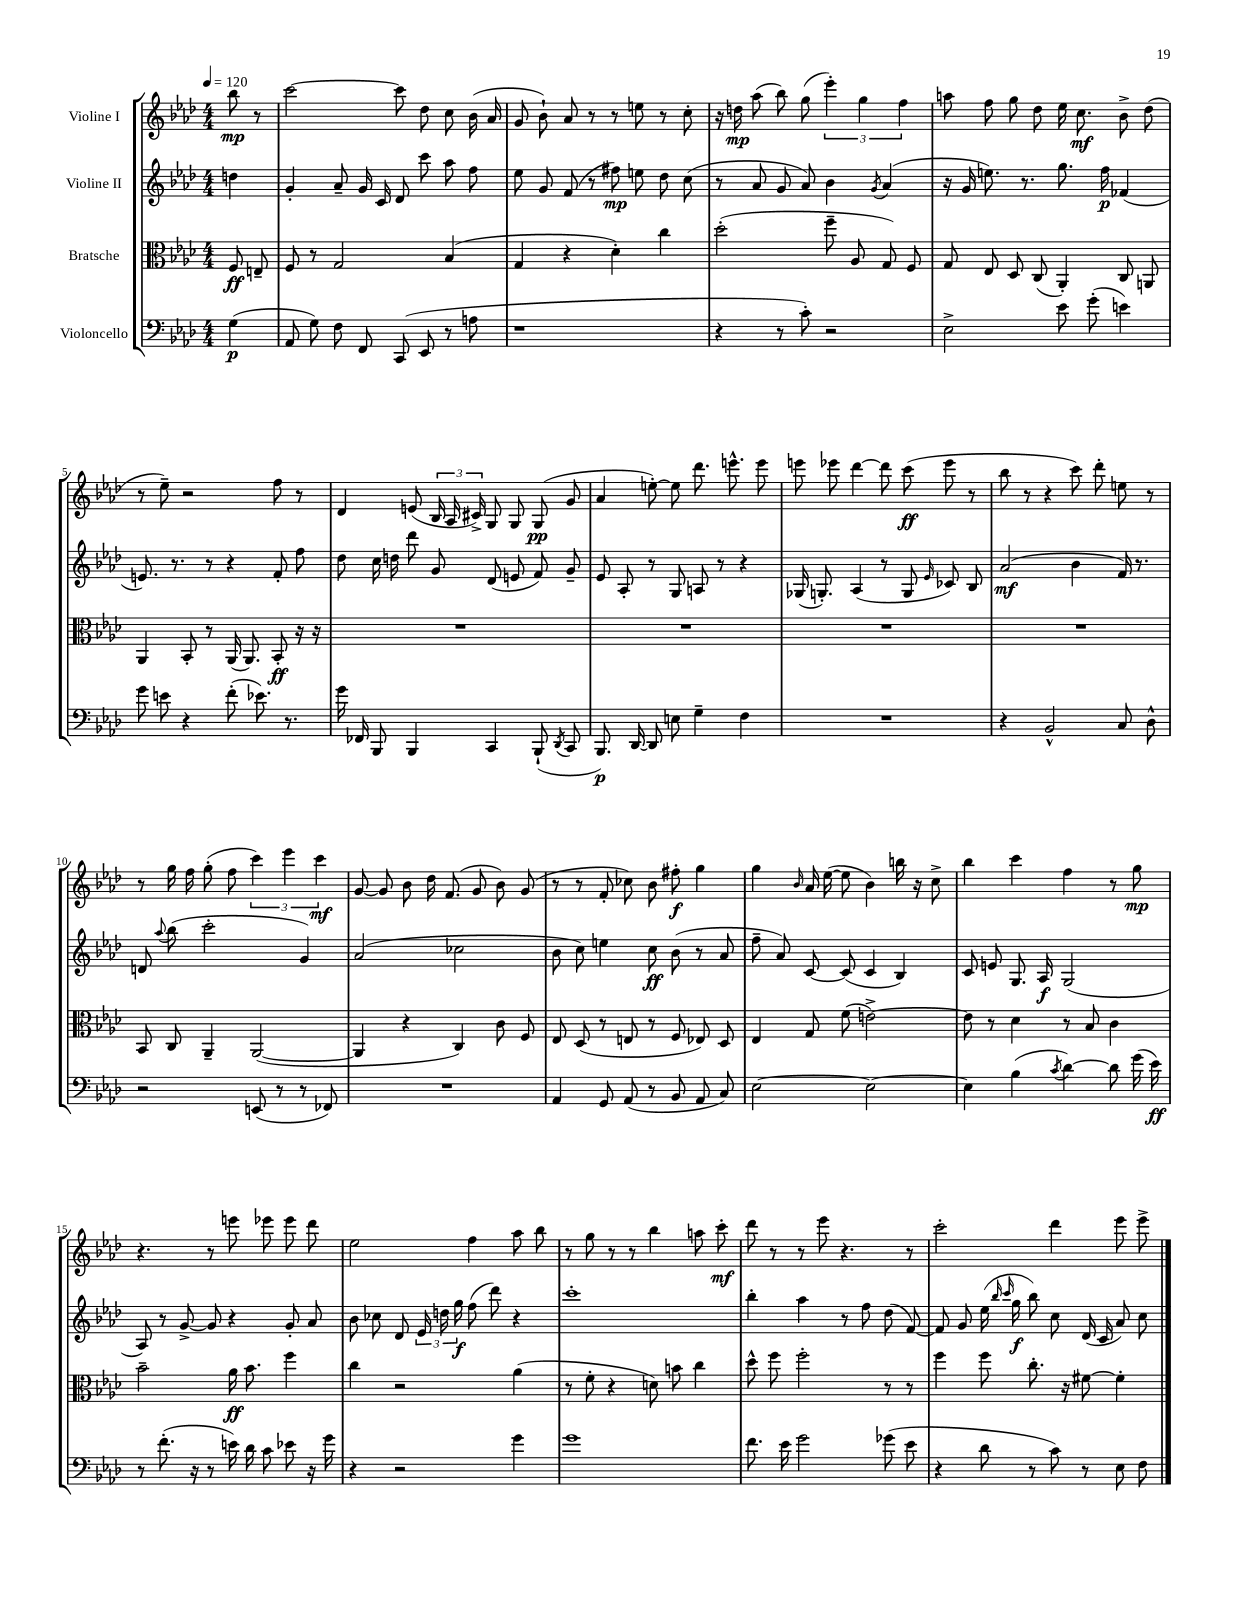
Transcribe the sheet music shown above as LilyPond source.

<<
\new StaffGroup <<
\new Staff = "s0" \with { instrumentName = "Violine I" } {
    \clef treble \key aes \major \numericTimeSignature \time 4/4 \partial 4 \tempo 4 = 120
    \autoBeamOff bes''8\mp r8 |
    c'''2~ c'''8 des''8 c''8 bes'16( aes'16 |
    g'8 bes'8-!) aes'8 r8 r8 e''8 r8 c''8-. |
    r16 d''16\mp aes''8( bes''8) g''8( \tuplet 3/2 { ees'''4-.) g''4 f''4 } |
    a''8 f''8 g''8 des''8 ees''16 c''8.\mf bes'8-> des''8( |
    r8 ees''8--) r2 f''8 r8 |
    des'4 e'8( \tuplet 3/2 { bes16 aes16 cis'16->) } g8 g8 g8\pp( g'8 |
    aes'4 e''8~-.) e''8 des'''8. e'''8.-^ e'''8 |
    e'''8 ees'''8 des'''4~ des'''8 c'''8\ff( ees'''8 r8 |
    bes''8 r8 r4 c'''8) des'''8-. e''8 r8 |
    r8 g''16 f''16 g''8-.( f''8 \tuplet 3/2 { c'''4) ees'''4 c'''4\mf } |
    g'8~ g'8 bes'8 des''16 f'8.( g'8 bes'8) g'8( |
    r8 r8 f'8-. ces''8) bes'8 fis''8-.\f g''4 |
    g''4 \grace { bes'16 } aes'16 ees''16~( ees''8 bes'4) b''16 r16 c''8-> |
    bes''4 c'''4 f''4 r8 g''8\mp |
    r4. r8 e'''8 ees'''8 ees'''8 des'''8 |
    ees''2 f''4 aes''8 bes''8 |
    r8 g''8 r8 r8 bes''4 a''8 c'''8-.\mf |
    des'''8 r8 r8 ees'''8 r4. r8 |
    c'''2-. des'''4 ees'''8 ees'''8-> \bar "|." |
}
\new Staff = "s1" \with { instrumentName = "Violine II" } {
    \clef treble \key aes \major \numericTimeSignature \time 4/4 \partial 4
    \autoBeamOff d''4 |
    g'4-. aes'8-- g'16 c'16 des'8 c'''8 aes''8 f''8 |
    ees''8 g'8 f'8( r8 fis''8\mp) e''8 des''8 c''8( |
    r8 aes'8 g'8 aes'8) bes'4 \acciaccatura { g'8 } aes'4( |
    r16 g'16 e''8.) r8. g''8. f''16\p fes'4( |
    e'8.) r8. r8 r4 f'8-. f''8 |
    des''8 c''16 d''16 des'''8 g'8 des'8( e'8 f'8) g'8-- |
    ees'8 aes8-. r8 g8 a8 r8 r4 |
    ges16( g8.-.) aes4( r8 g8 \grace { ees'16 } ces'8) bes8 |
    aes'2\mf( bes'4 f'16) r8. |
    d'8 \appoggiatura { aes''8 } bes''8( c'''2-. g'4) |
    aes'2( ces''2 |
    bes'8 c''8) e''4 c''8\ff bes'8( r8 aes'8 |
    f''8-- aes'8) c'8~ c'8( c'4 bes4) |
    c'8 e'8 g8. aes16\f g2( |
    aes8) r8 g'8~-> g'8 r4 g'8-. aes'8 |
    bes'8 ces''8 des'8 \tuplet 3/2 { ees'16 d''16 g''16\f } f''8( des'''8) r4 |
    c'''1-. |
    bes''4-. aes''4 r8 f''8 des''8( f'8~) |
    f'8 g'8 ees''16( \grace { bes''16 c'''16 } g''16\f bes''8) c''8 des'16( c'16 aes'8) c''8 \bar "|." |
}
\new Staff = "s2" \with { instrumentName = "Bratsche" } {
    \clef alto \key aes \major \numericTimeSignature \time 4/4 \partial 4
    \autoBeamOff f8\ff e8-- |
    f8 r8 g2 bes4( |
    g4 r4 des'4-.) c''4 |
    des''2-.( f''8-- aes8 g8) f8 |
    g8 ees8 des8 c8( aes,4-.) c8 a,8 |
    aes,4 bes,8-. r8 aes,16( aes,8.) bes,8-.\ff r16 r16 |
    R1 |
    R1 |
    R1 |
    R1 |
    bes,8 c8 aes,4-- aes,2~( |
    aes,4 r4 c4) c'8 f8 |
    ees8 des8( r8 e8 r8 f8 ees8) des8 |
    ees4 g8 f'8( e'2~->) |
    e'8 r8 des'4 r8 bes8 c'4 |
    bes'2-- aes'16\ff bes'8. f''4 |
    c''4 r2 aes'4( |
    r8 f'8-. r4 d'8) b'8 c''4 |
    des''8-^ f''8 f''2-. r8 r8 |
    f''4 f''8 c''8.-. r16 fis'8~ fis'4-. \bar "|." |
}
\new Staff = "s3" \with { instrumentName = "Violoncello" } {
    \clef bass \key aes \major \numericTimeSignature \time 4/4 \partial 4
    \autoBeamOff g4\p( |
    aes,8 g8) f8 f,8 c,8( ees,8 r8 a8 |
    r1 |
    r4 r8 c'8-.) r2 |
    ees2-> ees'8 g'8-.( e'4) |
    g'8 e'8 r4 f'8-.( ees'8.) r8. |
    g'16 fes,16 bes,,8 bes,,4 c,4 bes,,8-!( \acciaccatura { des,8 } c,8 |
    bes,,8.\p) des,16~ des,8 e8 g4-- f4 |
    R1 |
    r4 bes,2-^ c8 des8-^ |
    r2 e,8( r8 r8 fes,8) |
    R1 |
    aes,4 g,8 aes,8( r8 bes,8 aes,8 c8) |
    ees2~ ees2~ |
    ees4 bes4( \acciaccatura { c'8 } des'4~) des'8 g'16( ees'16\ff) |
    r8 f'8.-.( r16 r8 e'16) des'16 c'8 ees'8 r16 g'16 |
    r4 r2 g'4 |
    g'1 |
    f'8. ees'16 g'2 ges'8( ees'8 |
    r4 des'8 r8 c'8) r8 ees8 f8 \bar "|." |
}
>>
>>
